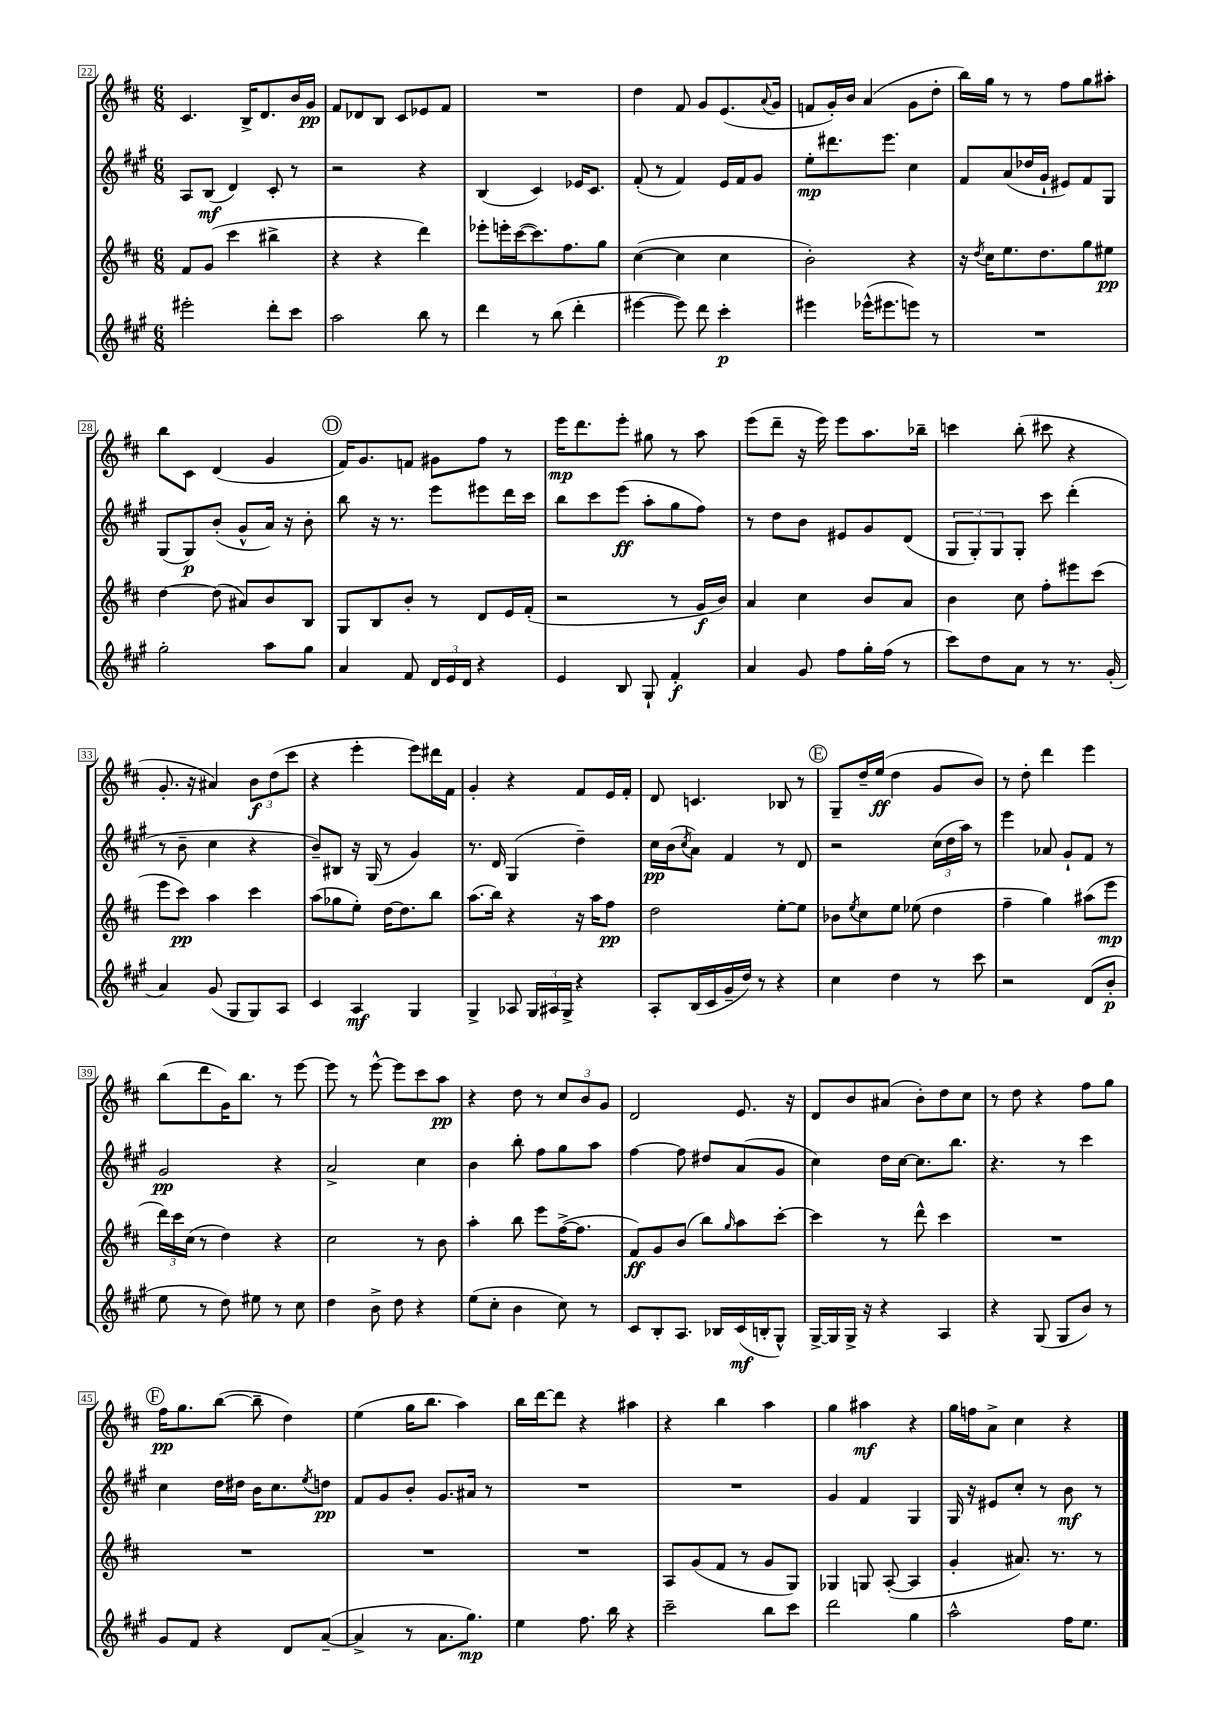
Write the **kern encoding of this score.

**kern	**dynam	**kern	**dynam	**kern	**dynam	**kern	**dynam
*part4	*part4	*part3	*part3	*part2	*part2	*part1	*part1
*staff4	*staff4	*staff3	*staff3	*staff2	*staff2	*staff1	*staff1
*clefG2	*	*clefG2	*	*clefG2	*	*clefG2	*
*k[f#c#g#]	*	*k[f#c#]	*	*k[f#c#g#]	*	*k[f#c#]	*
*M6/8	*	*M6/8	*	*M6/8	*	*M6/8	*
=22	=22	=22	=22	=22	=22	=22	=22
2eee#X'\	.	8f#/L	.	8A/L	.	4.c#/	.
.	.	(8g/J	.	(8B/J	mf	.	.
.	.	4ccc#\	.	4d/)	.	.	.
.	.	.	.	.	.	16B^/KL	.
.	.	.	.	.	.	8.d/	.
8ddd'\L	.	4bb#X^\	.	8c#'/	.	.	.
8ccc#\J	.	.	.	8r	.	16b/L	.
.	.	.	.	.	.	16g/JJ	pp
=23	=23	=23	=23	=23	=23	=23	=23
2aa\	.	4r	.	2r	.	8f#/L	.
.	.	.	.	.	.	8d-X/	.
.	.	4r	.	.	.	8B/J	.
.	.	.	.	.	.	8c#/L	.
8bb\	.	4ddd\)	.	4r	.	8e-X/	.
8r	.	.	.	.	.	8f#/J	.
=24	=24	=24	=24	=24	=24	=24	=24
4ddd\	.	8eee-X'\L	.	(4B/	.	2.r	.
.	.	16eeen'\L	.	.	.	.	.
.	.	([16ccc#\J	.	.	.	.	.
8r	.	8.ccc#\])	.	4c#/)	.	.	.
(8bb\	.	.	.	.	.	.	.
.	.	8.ff#\	.	.	.	.	.
4ddd'\	.	.	.	16e-X/KL	.	.	.
.	.	.	.	8.c#/J	.	.	.
.	.	8gg\J	.	.	.	.	.
=25	=25	=25	=25	=25	=25	=25	=25
[4eee#X\	.	([4cc#\	.	(8f#'/	.	4dd\	.
.	.	.	.	8r	.	.	.
8eee#\])	.	4cc#\]	.	4f#/)	.	8f#/	.
8ddd\	.	.	.	.	.	8g/L	.
4ccc#'\	p	4cc#\	.	16e/LL	.	(8.e/	.
.	.	.	.	16f#/J	.	.	.
.	.	.	.	8g#/J	.	.	.
.	.	.	.	.	.	8qqa/	.
.	.	.	.	.	.	16g/Jk	.
=26	=26	=26	=26	=26	=26	=26	=26
4eee#X\	.	2b'\)	.	8ee'\L	mp	8fn/L	.
.	.	.	.	8.ddd#X\	.	16g'/L)	.
.	.	.	.	.	.	16b/JJ	.
(16eee-X^^\KL	.	.	.	.	.	(4a/	.
8.eee#X\	.	.	.	8.eee\J	.	.	.
8eeen\J)	.	4r	.	4cc#\	.	8g\L	.
8r	.	.	.	.	.	8dd'\J	.
=27	=27	=27	=27	=27	=27	=27	=27
2.r	.	16r	.	8f#/L	.	16bb\LL)	.
.	.	8qdd/	.	.	.	.	.
.	.	16cc#\KL	.	.	.	16gg\JJ	.
.	.	8.ee\	.	(8a/	.	8r	.
.	.	.	.	16dd-X/L	.	8r	.
.	.	8.dd\	.	16g#`/JJ	.	.	.
.	.	.	.	8e#X/L)	.	8ff#\L	.
.	.	8gg\	.	8f#/	.	8gg\	.
.	.	8ee#X\J	pp	8G#/J	.	8aa#X'\J	.
!!LO:LB:g=z
=28	=28	=28	=28	=28	=28	=28	=28
2gg#'\	.	[4dd\	.	(8G#/L	.	8bb\L	.
.	.	.	.	8G#/)	p	8c#\J	.
.	.	(8dd\]	.	(8b'/J	.	(4d/	.
.	.	8a#X/L)	.	8g#^^/L	.	.	.
8aa\L	.	8b/	.	16a/Jk)	.	4g/	.
.	.	.	.	16r	.	.	.
8gg#\J	.	8B/J	.	8b'\	.	.	.
!!LO:REH:place=s1:t=D
=29	=29	=29	=29	=29	=29	=29	=29
4a/	.	8G/L	.	8bb\	.	16f#/KL)	.
.	.	.	.	.	.	8.g/	.
.	.	8B/	.	16r	.	.	.
.	.	.	.	8.r	.	.	.
8f#/	.	8b'/J	.	.	.	8fn/J	.
24d/LL	.	8r	.	8eee\L	.	8g#X\L	.
24e/	.	.	.	.	.	.	.
24d/JJ	.	.	.	.	.	.	.
4r	.	8d/L	.	8eee#X\	.	8ff#\J	.
.	.	16e/L	.	16ddd\L	.	8r	.
.	.	(16f#'/JJ	.	16ccc#\JJ	.	.	.
=30	=30	=30	=30	=30	=30	=30	=30
4e/	.	2r	.	8bb\L	.	16eee\KL	mp
.	.	.	.	.	.	8.ddd\	.
.	.	.	.	8ccc#\	.	.	.
8B/	.	.	.	(8eee\J	ff	8eee'\J	.
8G#`/	.	.	.	8aa'\L	.	8gg#X\	.
4f#'/	f	8r	.	8gg#\	.	8r	.
.	.	16g/LL	f	8ff#\J)	.	8aa\	.
.	.	16b/JJ)	.	.	.	.	.
=31	=31	=31	=31	=31	=31	=31	=31
4a/	.	4a/	.	8r	.	(8eee\L	.
.	.	.	.	8dd\L	.	8ddd~\J	.
8g#/	.	4cc#\	.	8b\J	.	16r	.
.	.	.	.	.	.	16eee\)	.
8ff#\L	.	.	.	8e#X/L	.	8eee\L	.
16gg#'\L	.	8b/L	.	8g#/	.	8.aa\	.
(16ff#\JJ	.	.	.	.	.	.	.
8r	.	8a/J	.	(8d/J	.	.	.
.	.	.	.	.	.	16bb-X~\Jk	.
=32	=32	=32	=32	=32	=32	=32	=32
8ccc#\L)	.	4b\	.	12G#/L	.	4cccn\	.
.	.	.	.	12G#'/)	.	.	.
8dd\	.	.	.	.	.	.	.
.	.	.	.	12G#/	.	.	.
8a\J	.	8cc#\	.	8G#'/J	.	(8bb'\	.
8r	.	8ff#'\L	.	8ccc#\	.	8ccc#X\	.
8.r	.	8eee#X\	.	(4ddd'\	.	4r	.
.	.	(8ccc#\J	.	.	.	.	.
(16g#'/	.	.	.	.	.	.	.
!!LO:LB:g=z
=33	=33	=33	=33	=33	=33	=33	=33
4a/)	.	8eee\L	.	8r	.	8.g'/	.
.	.	8ccc#\J)	pp	8b~\	.	.	.
.	.	.	.	.	.	16r	.
(8g#/	.	4aa\	.	4cc#\	.	4a#X/)	.
8G#/L	.	.	.	.	.	.	.
8G#/)	.	4ccc#\	.	4r	.	12b\L	f
.	.	.	.	.	.	(12dd\	.
8A/J	.	.	.	.	.	.	.
.	.	.	.	.	.	12ccc#\J	.
=34	=34	=34	=34	=34	=34	=34	=34
4c#/	.	(8aa\L	.	8b~/L)	.	4r	.
.	.	8gg-X\	.	8B#X/J	.	.	.
4A/	mf	8ee'\J)	.	16r	.	4eee'\	.
.	.	.	.	(16G#/	.	.	.
.	.	[16dd\KL	.	8r	.	.	.
.	.	8.dd\]	.	.	.	.	.
4G#/	.	.	.	4g#/)	.	8eee\L)	.
.	.	8bb\J	.	.	.	16ddd#X\L	.
.	.	.	.	.	.	16f#\JJ	.
=35	=35	=35	=35	=35	=35	=35	=35
4G#^/	.	(8.aa\L	.	8.r	.	4g'/	.
.	.	16bb\Jk)	.	16d/	.	.	.
8A-X/	.	4r	.	(4G#/	.	4r	.
24G#/LL	.	.	.	.	.	.	.
24A#X/	.	.	.	.	.	.	.
24G#^/JJ	.	.	.	.	.	.	.
4r	.	16r	.	4dd~\)	.	8f#/L	.
.	.	16aa\KL	.	.	.	.	.
.	.	8ff#\J	pp	.	.	16e/L	.
.	.	.	.	.	.	16f#'/JJ	.
=36	=36	=36	=36	=36	=36	=36	=36
8A'/L	.	2dd\	.	16cc#\LL	pp	8d/	.
.	.	.	.	(16b\J	.	.	.
.	.	.	.	8qcc#/	.	.	.
(16B/L	.	.	.	8a\J)	.	4.cn/	.
16c#/	.	.	.	.	.	.	.
16g#~/	.	.	.	4f#/	.	.	.
16dd/JJ)	.	.	.	.	.	.	.
8r	.	.	.	.	.	.	.
4r	.	[8ee'\L	.	8r	.	8B-X/	.
.	.	8ee\J]	.	8d/	.	8r	.
!!LO:REH:place=s1:t=E
=37	=37	=37	=37	=37	=37	=37	=37
4cc#\	.	8b-X\L	.	2r	.	8G~/L	.
.	.	8qee/	.	.	.	.	.
.	.	8cc#\	.	.	.	16dd~/L	.
.	.	.	.	.	.	(16ee/JJ	ff
4dd\	.	8ee\J	.	.	.	4dd\	.
.	.	(8ee-X\	.	.	.	.	.
8r	.	4dd\	.	(24cc#\LL	.	8g/L	.
.	.	.	.	24dd\	.	.	.
.	.	.	.	24aa\JJ)	.	.	.
8ccc#\	.	.	.	8r	.	8b/J)	.
=38	=38	=38	=38	=38	=38	=38	=38
2r	.	4ff#~\	.	4eee\	.	8r	.
.	.	.	.	.	.	8dd'\	.
.	.	4gg\)	.	8a-X/	.	4ddd\	.
.	.	.	.	8g#`/L	.	.	.
(8d/L	.	(8aa#X\L	.	8f#/J	.	4eee\	.
8b'/J	p	8eee\J	mp	8r	.	.	.
!!LO:LB:g=z
=39	=39	=39	=39	=39	=39	=39	=39
8ee\	.	24ddd\LL)	.	2g#/	pp	(8bb\L	.
.	.	24ccc#\	.	.	.	.	.
.	.	(24cc#\JJ	.	.	.	.	.
8r	.	8r	.	.	.	8ddd\	.
8dd\)	.	4dd\)	.	.	.	16g\K)	.
.	.	.	.	.	.	8.bb\J	.
8ee#X\	.	.	.	.	.	.	.
8r	.	4r	.	4r	.	8r	.
8cc#\	.	.	.	.	.	[8eee\	.
=40	=40	=40	=40	=40	=40	=40	=40
4dd\	.	2cc#\	.	2a^/	.	8eee\]	.
.	.	.	.	.	.	8r	.
8b^\	.	.	.	.	.	[8eee^^\	.
8dd\	.	.	.	.	.	8eee\L]	.
4r	.	8r	.	4cc#\	.	8ccc#\	.
.	.	8b\	.	.	.	8aa\J	pp
=41	=41	=41	=41	=41	=41	=41	=41
(8ee\L	.	4aa'\	.	4b\	.	4r	.
8cc#'\J	.	.	.	.	.	.	.
4b\	.	8bb\	.	8bb'\	.	8dd\	.
.	.	8eee\L	.	8ff#\L	.	8r	.
8cc#\)	.	([16ff#^\K	.	8gg#\	.	12cc#/L	.
.	.	8.ff#\J]	.	.	.	.	.
.	.	.	.	.	.	12b/	.
8r	.	.	.	8aa\J	.	.	.
.	.	.	.	.	.	12g/J	.
=42	=42	=42	=42	=42	=42	=42	=42
8c#/L	.	8f#/L)	ff	[4ff#\	.	2d/	.
8B'/	.	8g/	.	.	.	.	.
8.A/J	.	(8b/J	.	8ff#\]	.	.	.
.	.	8bb\L)	.	8dd#X/L	.	.	.
16B-X/LL	.	.	.	.	.	.	.
.	.	16qqgg/	.	.	.	.	.
(16c#/	mf	8aa\	.	(8a/	.	8.e/	.
16Bn'/J	.	.	.	.	.	.	.
8G#^^/J)	.	[8ccc#'\J	.	8g#/J	.	.	.
.	.	.	.	.	.	16r	.
=43	=43	=43	=43	=43	=43	=43	=43
[16G#^/LL	.	4ccc#\]	.	4cc#\)	.	8d/L	.
16G#/]	.	.	.	.	.	.	.
16G#^/JJ	.	.	.	.	.	8b/	.
16r	.	.	.	.	.	.	.
4r	.	8r	.	16dd\LL	.	(8a#X/J	.
.	.	.	.	[16cc#\JJ	.	.	.
.	.	8ddd^^\	.	8.cc#\L]	.	8b'\L)	.
4A/	.	4ccc#\	.	.	.	8dd\	.
.	.	.	.	8.bb\J	.	.	.
.	.	.	.	.	.	8cc#\J	.
=44	=44	=44	=44	=44	=44	=44	=44
4r	.	2.r	.	4.r	.	8r	.
.	.	.	.	.	.	8dd\	.
(8G#/	.	.	.	.	.	4r	.
8G#/L	.	.	.	8r	.	.	.
8b/J)	.	.	.	4ccc#\	.	8ff#\L	.
8r	.	.	.	.	.	8gg\J	.
!!LO:LB:g=z
!!LO:REH:place=s1:t=F
=45	=45	=45	=45	=45	=45	=45	=45
8g#/L	.	2.r	.	4cc#\	.	16ff#\KL	pp
.	.	.	.	.	.	8.gg\	.
8f#/J	.	.	.	.	.	.	.
4r	.	.	.	16dd\LL	.	([8bb\J	.
.	.	.	.	16dd#X\JJ	.	.	.
.	.	.	.	16b\KL	.	8bb~\]	.
.	.	.	.	8.cc#\	.	.	.
8d/L	.	.	.	.	.	4dd\)	.
.	.	.	.	8qee/	.	.	.
([8a~/J	.	.	.	8ddn\J	pp	.	.
=46	=46	=46	=46	=46	=46	=46	=46
4a^/]	.	2.r	.	8f#/L	.	(4ee\	.
.	.	.	.	8g#/	.	.	.
8r	.	.	.	8b'/J	.	16gg\KL	.
.	.	.	.	.	.	8.bb\J	.
8.a\L	.	.	.	8.g#/L	.	.	.
.	.	.	.	.	.	4aa\)	.
8.gg#\J)	mp	.	.	16a#X/Jk	.	.	.
.	.	.	.	8r	.	.	.
=47	=47	=47	=47	=47	=47	=47	=47
4ee\	.	2.r	.	2.r	.	16bb\LL	.
.	.	.	.	.	.	[16ddd\J	.
.	.	.	.	.	.	8ddd\J]	.
8.ff#\	.	.	.	.	.	4r	.
16bb\	.	.	.	.	.	.	.
4r	.	.	.	.	.	4aa#X\	.
=48	=48	=48	=48	=48	=48	=48	=48
2ccc#~\	.	8A/L	.	2.r	.	4r	.
.	.	(8g/	.	.	.	.	.
.	.	8f#/J	.	.	.	4bb\	.
.	.	8r	.	.	.	.	.
8bb\L	.	8g/L	.	.	.	4aa\	.
8ccc#\J	.	8G/J)	.	.	.	.	.
=49	=49	=49	=49	=49	=49	=49	=49
2ddd\	.	4G-X/	.	4g#/	.	4gg\	.
.	.	8Gn/	.	4f#/	.	4aa#X\	mf
.	.	([8A'/	.	.	.	.	.
4gg#\	.	4A/]	.	4G#/	.	4r	.
=50	=50	=50	=50	=50	=50	=50	=50
2aa^^\	.	4g'/	.	16G#/	.	16gg\LL	.
.	.	.	.	16r	.	16ffn\J	.
.	.	.	.	8e#X/L	.	8a^\J	.
.	.	8.a#X/)	.	8cc#'/J	.	4cc#\	.
.	.	.	.	8r	.	.	.
.	.	8.r	.	.	.	.	.
16ff#\KL	.	.	.	8b\	mf	4r	.
8.ee\J	.	.	.	.	.	.	.
.	.	8r	.	8r	.	.	.
==	==	==	==	==	==	==	==
*-	*-	*-	*-	*-	*-	*-	*-
